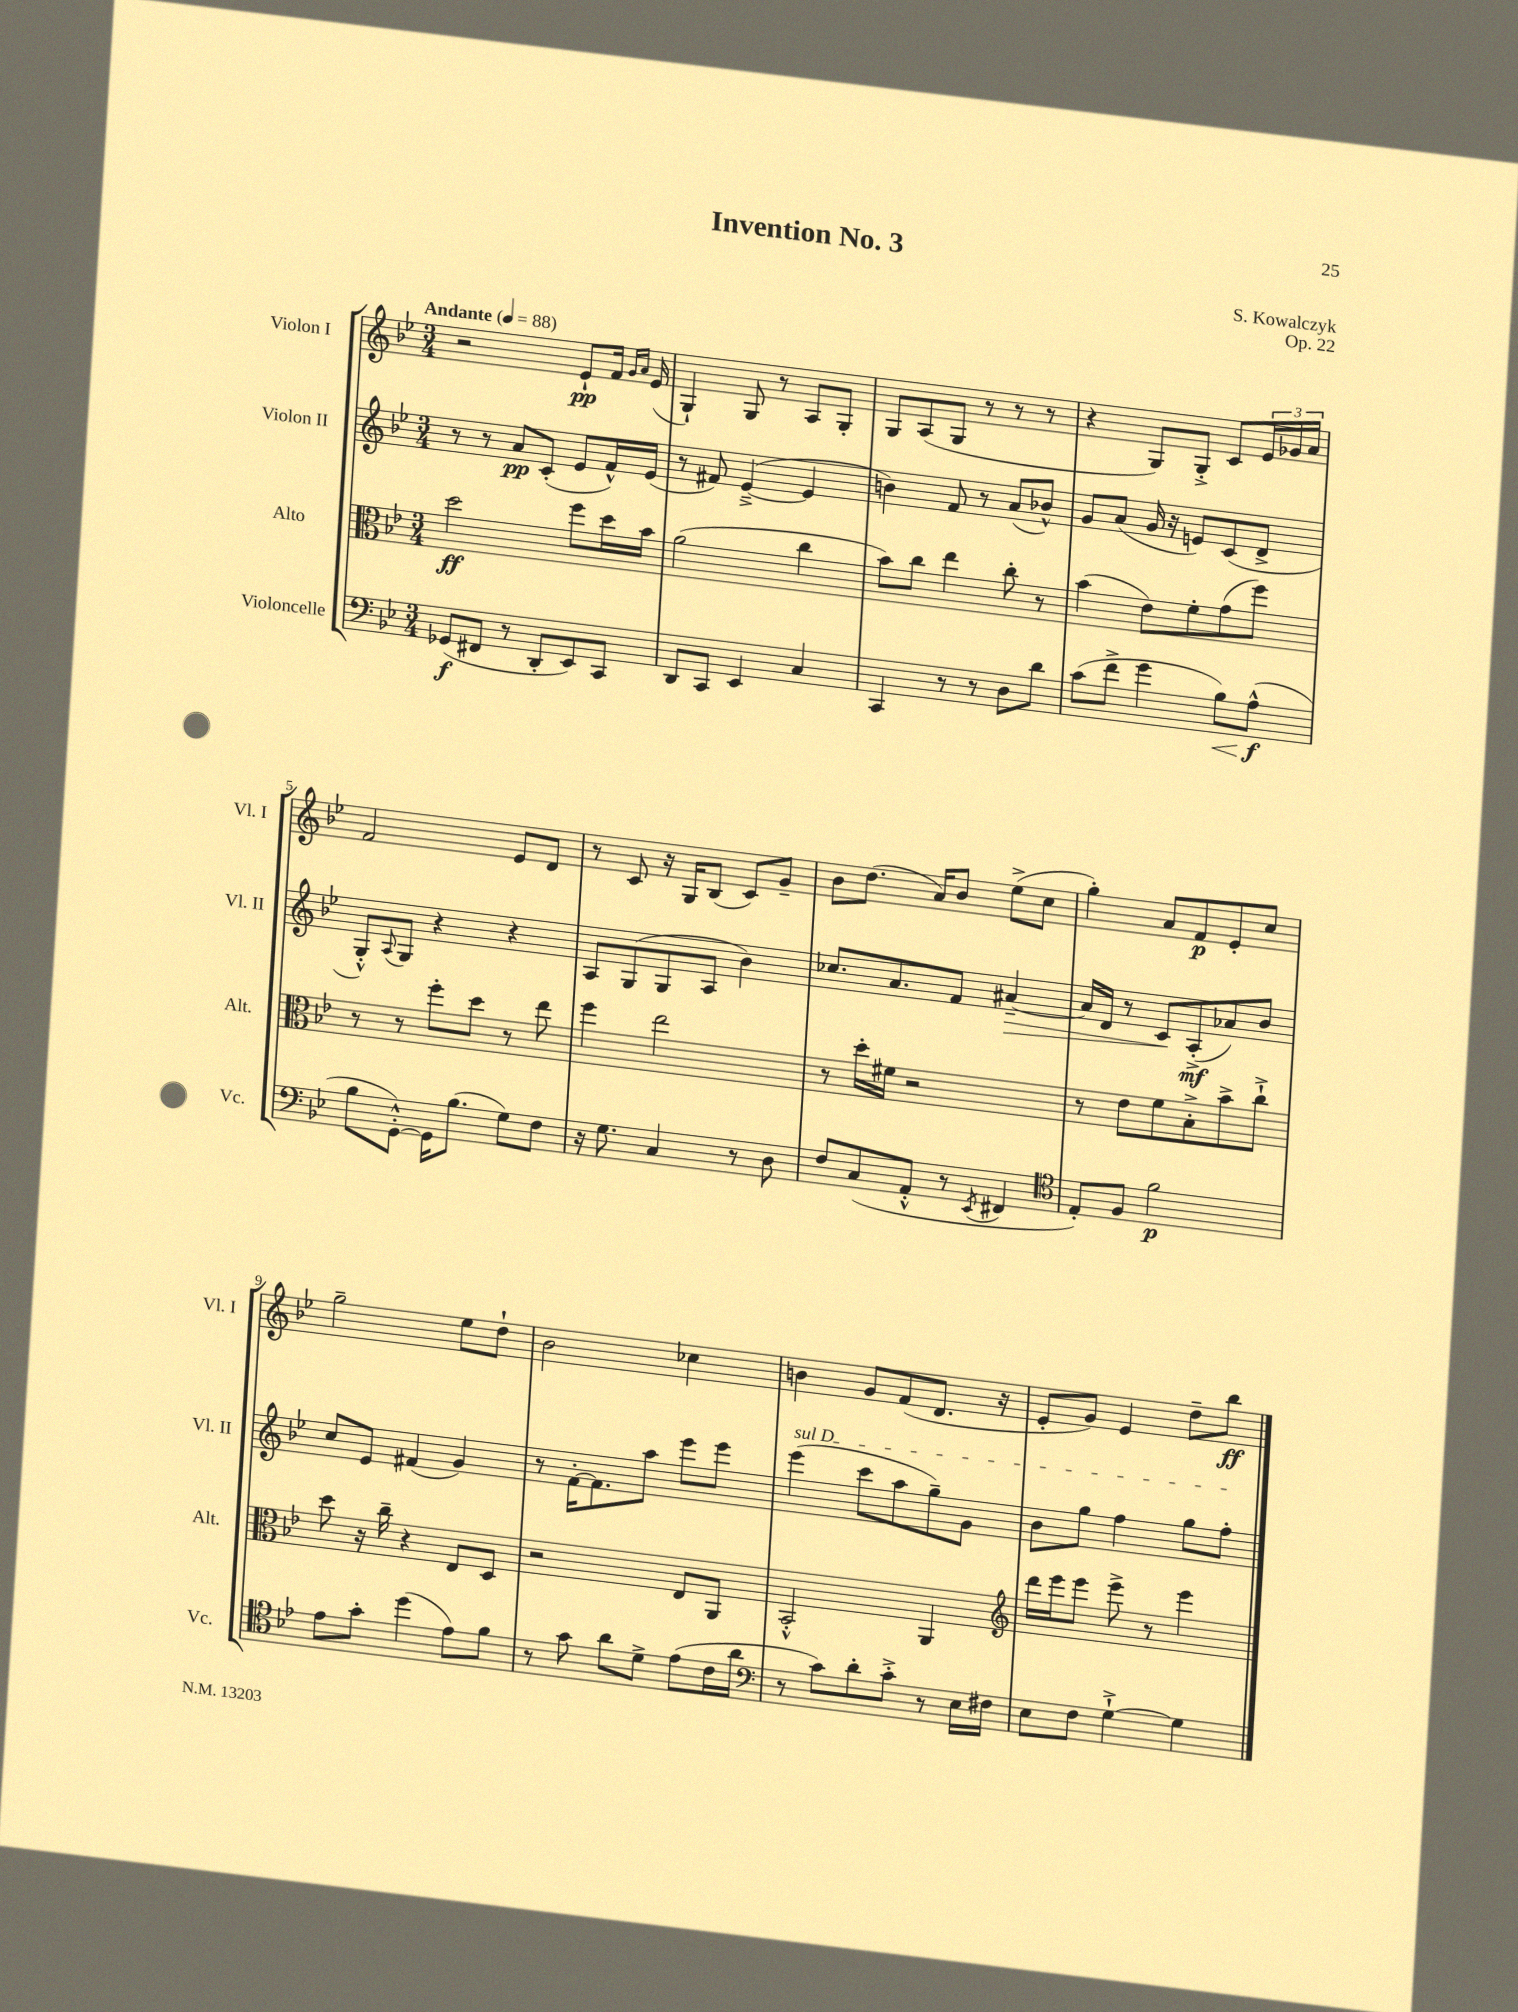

**kern	**dynam	**kern	**dynam	**kern	**dynam	**kern	**dynam
*part4	*part4	*part3	*part3	*part2	*part2	*part1	*part1
*staff4	*staff4	*staff3	*staff3	*staff2	*staff2	*staff1	*staff1
*I"Violoncelle	*	*I"Alto	*	*I"Violon II	*	*I"Violon I	*
*I'Vc.	*	*I'Alt.	*	*I'Vl. II	*	*I'Vl. I	*
*clefF4	*	*clefC3	*	*clefG2	*	*clefG2	*
*k[b-e-]	*	*k[b-e-]	*	*k[b-e-]	*	*k[b-e-]	*
*M3/4	*	*M3/4	*	*M3/4	*	*M3/4	*
*MM88	*	*MM88	*	*MM88	*	*MM88	*
=1	=1	=1	=1	=1	=1	=1	=1
!	!	!	!	!	!	!LO:TX:a:B:t=Andante	!
(8GG-X/L	f	2dd\	ff	8r	.	2r	.
8FF#X/J	.	.	.	8r	.	.	.
8r	.	.	.	8a/L	pp	.	.
8DD'/L	.	.	.	(8c'/J	.	.	.
8EE-/)	.	8ff\L	.	8e-/L	.	8e-`/L	pp
8CC/J	.	16dd\L	.	16f^^/L)	.	16f/Jk	.
.	.	.	.	.	.	16qqg/LL	.
.	.	.	.	.	.	16qqa/JJ	.
.	.	16b-\JJ	.	(16e-/JJ	.	(16e-/	.
=2	=2	=2	=2	=2	=2	=2	=2
8DD/L	.	(2a\	.	8r	.	4G`/)	.
8CC/J	.	.	.	8f#X/)	.	.	.
4EE-/	.	.	.	([4e-~^/	.	8G/	.
.	.	.	.	.	.	8r	.
4C/	.	4cc\	.	4e-/]	.	8A/L	.
.	.	.	.	.	.	8G'/J	.
=3	=3	=3	=3	=3	=3	=3	=3
4CC/	.	8b-\L)	.	4bn\)	.	8G/L	.
.	.	8cc\J	.	.	.	(8A/	.
8r	.	4ee-\	.	8f/	.	8G/J	.
8r	.	.	.	8r	.	8r	.
8D\L	.	8cc'\	.	(8a/L	.	8r	.
8d\J	.	8r	.	8b-X^^/J)	.	8r	.
=4	=4	=4	=4	=4	=4	=4	=4
(8c\L	.	(4b-\	.	8g/L	.	4r	.
8f^\J	.	.	.	(8a/J	.	.	.
4g\	.	8e-\L)	.	16g/	.	8G/L)	.
.	.	.	.	16r	.	.	.
.	.	8f'\	.	8en/L)	.	8G'^/J	.
!	!LO:HP:b	!	!	!	!	!	!
8B-\L)	<	(8g\	.	(8c/	.	8c/L	.
(8A^^\J	f	8ff\J)	.	8d^/J	.	24e-/L	.
.	.	.	.	.	.	24g-X/	.
.	.	.	.	.	.	24a/JJ	.
.	[	.	.	.	.	.	.
!!LO:LB:g=z
=5	=5	=5	=5	=5	=5	=5	=5
8B-\L	.	8r	.	8G'^^/L)	.	2f/	.
.	.	.	.	8qqA/	.	.	.
[8GG'^^\J)	.	8r	.	8G/J	.	.	.
16GG\KL]	.	8ff'\L	.	4r	.	.	.
(8.B-\J	.	.	.	.	.	.	.
.	.	8dd\J	.	.	.	.	.
8G\L)	.	8r	.	4r	.	8e-/L	.
8F\J	.	8ee-\	.	.	.	8d/J	.
=6	=6	=6	=6	=6	=6	=6	=6
16r	.	4ff\	.	8A/L	.	8r	.
8.G\	.	.	.	.	.	.	.
.	.	.	.	(8G/	.	8c/	.
4C/	.	2ee-\	.	8G/	.	16r	.
.	.	.	.	.	.	16G/KL	.
.	.	.	.	8A/J	.	(8B-/J	.
8r	.	.	.	4b-\)	.	8c/L)	.
8D\	.	.	.	.	.	8g~/J	.
=7	=7	=7	=7	=7	=7	=7	=7
8F/L	.	8r	.	8.cc-X/L	.	8b-\L	.
(8C/	.	16dd'\LL	.	.	.	(8.dd\J	.
.	.	16f#X\JJ	.	8.a/	.	.	.
8AA'^^/J	.	2r	.	.	.	.	.
.	.	.	.	.	.	16a/KL)	.
8r	.	.	.	8f/J	.	8b-/J	.
8qEE-/	.	.	.	.	.	.	.
!	!	!	!	!	!LO:HP:b	!	!
4FF#X/	.	.	.	[4a#X~/	>	(8ee-^\L	.
.	.	.	.	.	.	8cc\J	.
=8	=8	=8	=8	=8	=8	=8	=8
*clefC4	*	*	*	*	*	*	*
8E-'/L)	.	8r	.	16a#/LL]	.	4gg'\)	.
.	.	.	.	16d/JJ	.	.	.
8F/J	.	8e-\L	.	8r	.	.	.
2f\	p	8f\	.	8c/L	.	8a/L	.
.	.	8B-'^\	.	(8A'^/	] mf	8f/	p
.	.	8b-^\	.	8a-X/)	.	8e-'/	.
.	.	8cc`^\J	.	8b-/J	.	8cc/J	.
!!LO:LB:g=z
=9	=9	=9	=9	=9	=9	=9	=9
8e-\L	.	8dd\	.	8cc/L	.	2gg~\	.
8g'\J	.	16r	.	8e-/J	.	.	.
.	.	16cc~\	.	.	.	.	.
(4dd\	.	4r	.	(4f#X/	.	.	.
8e-\L)	.	8E-/L	.	4g/)	.	8ee-\L	.
8f\J	.	8D/J	.	.	.	8dd`\J	.
=10	=10	=10	=10	=10	=10	=10	=10
8r	.	2r	.	8r	.	2b-\	.
8g\	.	.	.	[16f'\KL	.	.	.
.	.	.	.	8.f\]	.	.	.
8a\L	.	.	.	.	.	.	.
8d^\J	.	.	.	8aa\J	.	.	.
(8e-\L	.	8E-/L	.	8eee-\L	.	4cc-X\	.
16c\L	.	8AA/J	.	8eee-\J	.	.	.
16a\JJ	.	.	.	.	.	.	.
=11	=11	=11	=11	=11	=11	=11	=11
*clefF4	*	*	*	*	*	*	*
!	!	!	!	!LO:TX:a:i:t=sul D	!	!	!
8r	.	2BB-'^^/	.	(4eee-\	.	4bn\	.
8c\L)	.	.	.	.	.	.	.
8d'\	.	.	.	8ccc\L	.	8g/L	.
8c'^\J	.	.	.	8aa\	.	(8f/	.
8r	.	4AA/	.	8gg~\)	.	8.d/J	.
16E-\LL	.	.	.	8g\J	.	.	.
16F#X\JJ	.	.	.	.	.	16r	.
=12	=12	=12	=12	=12	=12	=12	=12
*	*	*clefG2	*	*	*	*	*
8E-\L	.	16ddd\LL	.	8b-\L	.	8e-'/L	.
.	.	16eee-\J	.	.	.	.	.
8F\J	.	8eee-\J	.	8gg\J	.	8g/J)	.
[4G`^\	.	8eee-^\	.	4ff\	.	4e-/	.
.	.	8r	.	.	.	.	.
4G\]	.	4eee-\	.	8gg\L	.	8dd~\L	.
.	.	.	.	8ff'\J	.	8bb-\J	ff
==	==	==	==	==	==	==	==
*-	*-	*-	*-	*-	*-	*-	*-
